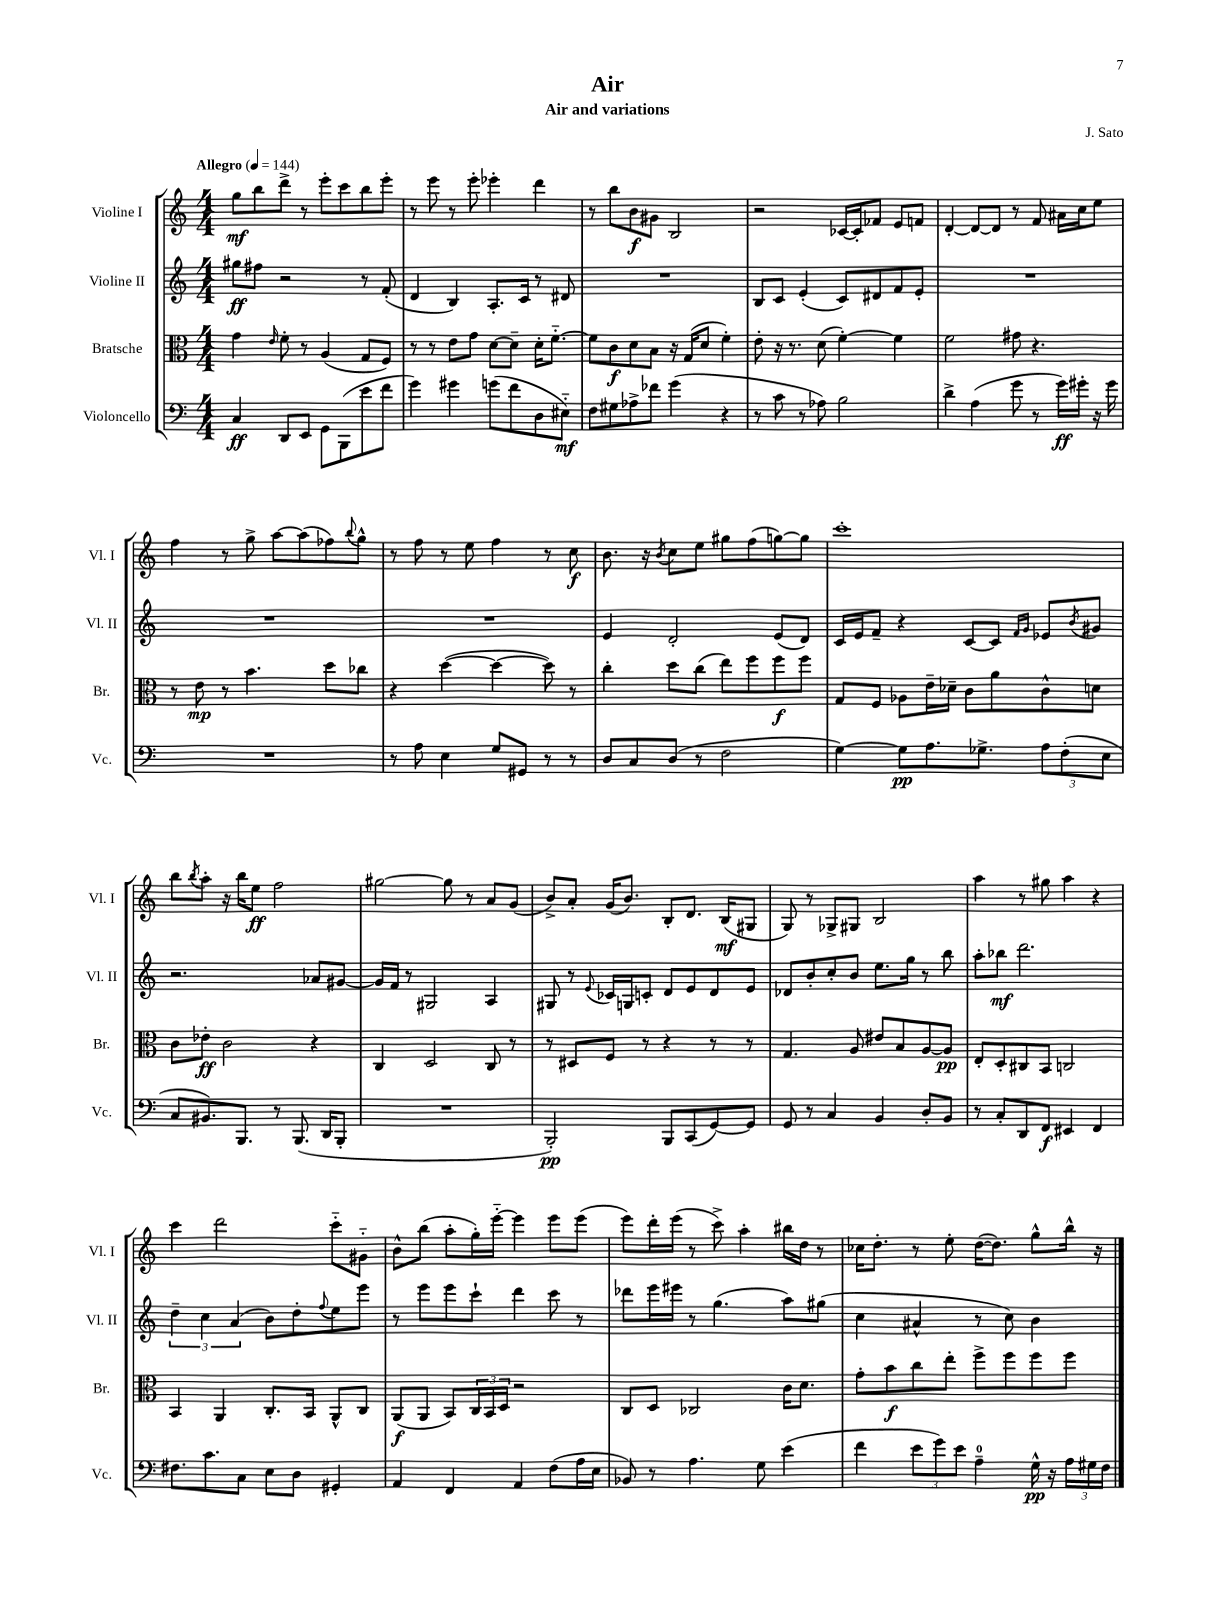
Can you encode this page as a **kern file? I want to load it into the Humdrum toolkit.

**kern	**dynam	**kern	**dynam	**kern	**dynam	**kern	**dynam
*part4	*part4	*part3	*part3	*part2	*part2	*part1	*part1
*staff4	*staff4	*staff3	*staff3	*staff2	*staff2	*staff1	*staff1
*I"Violoncello	*	*I"Bratsche	*	*I"Violine II	*	*I"Violine I	*
*I'Vc.	*	*I'Br.	*	*I'Vl. II	*	*I'Vl. I	*
*clefF4	*	*clefC3	*	*clefG2	*	*clefG2	*
*k[]	*	*k[]	*	*k[]	*	*k[]	*
*M4/4	*	*M4/4	*	*M4/4	*	*M4/4	*
*MM144	*	*MM144	*	*MM144	*	*MM144	*
=1	=1	=1	=1	=1	=1	=1	=1
!	!	!	!	!	!	!LO:TX:a:B:t=Allegro	!
4C/	ff	4g\	.	8gg#X\L	ff	8gg\L	mf
.	.	.	.	8ff#X\J	.	8bb\	.
.	.	16qqe/	.	.	.	.	.
8DD/L	.	8f'\	.	2r	.	8ddd^\J	.
8EE/J	.	8r	.	.	.	8r	.
8GG\L	.	(4A/	.	.	.	8eee'\L	.
(8BBB\	.	.	.	.	.	8ccc\	.
8e\	.	8G/L	.	8r	.	8bb\	.
8f\J	.	8F/J)	.	(8f'/	.	8eee'\J	.
=2	=2	=2	=2	=2	=2	=2	=2
4g\)	.	8r	.	4d/	.	8r	.
.	.	8r	.	.	.	8eee\	.
4g#X\	.	8e\L	.	4B/)	.	8r	.
.	.	8g\J	.	.	.	8eee'\	.
(8gn\L	.	[8d\L	.	8.A'/L	.	4eee-X'\	.
8f\	.	8d~\J]	.	.	.	.	.
.	.	.	.	16c/Jk	.	.	.
8D\	.	16d'\KL	.	8r	.	4ddd\	.
.	.	[8.f\J	.	.	.	.	.
8E#X\J)	mf	.	.	8d#X/	.	.	.
=3	=3	=3	=3	=3	=3	=3	=3
8F\L	.	8f\L]	.	1r	.	8r	.
8G#X\	.	8c\	f	.	.	8bb\L	.
8A-X^\	.	8d\	.	.	.	8b\	f
8f-X\J	.	8B\J	.	.	.	8g#X\J	.
(4g\	.	16r	.	.	.	2B/	.
.	.	(16G/KL	.	.	.	.	.
.	.	8d/J	.	.	.	.	.
4r	.	4f'\)	.	.	.	.	.
=4	=4	=4	=4	=4	=4	=4	=4
8r	.	8e'\	.	8B/L	.	2r	.
8c\	.	16r	.	8c/J	.	.	.
.	.	8.r	.	.	.	.	.
8r	.	.	.	(4e'/	.	.	.
8A-X\)	.	(8d\	.	.	.	.	.
2B\	.	[4f'\)	.	8c/L)	.	[16c-X/LL	.
.	.	.	.	.	.	16c-'/J]	.
.	.	.	.	8d#X/	.	8f-X/J	.
.	.	4f\]	.	8f/	.	8e/L	.
.	.	.	.	8e'/J	.	8fn/J	.
=5	=5	=5	=5	=5	=5	=5	=5
4d^\	.	2f\	.	1r	.	[4d'/	.
(4A\	.	.	.	.	.	8d/L_	.
.	.	.	.	.	.	8d/J]	.
8g\	.	8g#X\	.	.	.	8r	.
8r	.	4.r	.	.	.	8f/	.
16g\LL)	ff	.	.	.	.	16a#X\LL	.
16g#X'\JJ	.	.	.	.	.	16cc\J	.
16r	.	.	.	.	.	8ee\J	.
16g#\	.	.	.	.	.	.	.
!!LO:LB:g=z
=6	=6	=6	=6	=6	=6	=6	=6
1r	.	8r	.	1r	.	4ff\	.
.	.	8e\	mp	.	.	.	.
.	.	8r	.	.	.	8r	.
.	.	4.b\	.	.	.	8gg^\	.
.	.	.	.	.	.	[8aa\L	.
.	.	.	.	.	.	(8aa\]	.
.	.	8dd\L	.	.	.	8ff-X\)	.
.	.	.	.	.	.	8qqbb/	.
.	.	8cc-X\J	.	.	.	8gg^^\J	.
=7	=7	=7	=7	=7	=7	=7	=7
8r	.	4r	.	1r	.	8r	.
8A\	.	.	.	.	.	8ff\	.
4E\	.	([4dd\	.	.	.	8r	.
.	.	.	.	.	.	8ee\	.
8G/L	.	4dd\_	.	.	.	4ff\	.
8GG#X/J	.	.	.	.	.	.	.
8r	.	8dd\])	.	.	.	8r	.
8r	.	8r	.	.	.	8cc\	f
=8	=8	=8	=8	=8	=8	=8	=8
8D/L	.	4cc'\	.	4e/	.	8.b\	.
8C/	.	.	.	.	.	.	.
.	.	.	.	.	.	16r	.
.	.	.	.	.	.	8qb/	.
(8D/J	.	8dd\L	.	2d'/	.	8cc\L	.
8r	.	(8cc\J	.	.	.	8ee\J	.
2F\	.	8ee\L)	.	.	.	8gg#X\L	.
.	.	8ff\	.	.	.	(8ff\	.
.	.	8ff\	f	(8e/L	.	[8ggn\)	.
.	.	8ff\J	.	8d/J)	.	8gg\J]	.
=9	=9	=9	=9	=9	=9	=9	=9
[4G\)	.	8G/L	.	16c/LL	.	1ccc'	.
.	.	.	.	16e/J	.	.	.
.	.	8F/J	.	8f~/J	.	.	.
8G\L]	pp	8A-X\L	.	4r	.	.	.
8.A\	.	16e~\L	.	.	.	.	.
.	.	16d-X~\JJ	.	.	.	.	.
.	.	8c\L	.	[8c/L	.	.	.
8.G-X^\J	.	.	.	.	.	.	.
.	.	8a\	.	8c/J]	.	.	.
.	.	.	.	16qqf/LL	.	.	.
.	.	.	.	16qqg/JJ	.	.	.
12A\L	.	8c^^\	.	8e-X/L	.	.	.
(12F'\	.	.	.	.	.	.	.
.	.	.	.	8qb/	.	.	.
.	.	8dn\J	.	8g#X/J	.	.	.
12E\J	.	.	.	.	.	.	.
!!LO:LB:g=z
=10	=10	=10	=10	=10	=10	=10	=10
8C/L	.	8c\L	.	2.r	.	8bb\L	.
.	.	.	.	.	.	8qbb/	.
8.BB#X/)	.	8e-X'\J	ff	.	.	8aa'\J	.
.	.	2c\	.	.	.	16r	.
8.BBB/J	.	.	.	.	.	16bb\KL	.
.	.	.	.	.	.	8ee\J	ff
8r	.	.	.	.	.	2ff\	.
(8.BBB/	.	.	.	.	.	.	.
.	.	4r	.	8a-X/L	.	.	.
16DD/KL	.	.	.	.	.	.	.
8BBB'/J	.	.	.	[8g#X/J	.	.	.
=11	=11	=11	=11	=11	=11	=11	=11
1r	.	4C/	.	16g#/LL]	.	[2gg#X\	.
.	.	.	.	16f/JJ	.	.	.
.	.	.	.	8r	.	.	.
.	.	2D/	.	2G#X/	.	.	.
.	.	.	.	.	.	8gg#\]	.
.	.	.	.	.	.	8r	.
.	.	8C/	.	4A/	.	8a/L	.
.	.	8r	.	.	.	(8g/J	.
=12	=12	=12	=12	=12	=12	=12	=12
2BBB'/)	pp	8r	.	8G#X/	.	8b^/L)	.
.	.	8D#X/L	.	8r	.	8a'/J	.
.	.	.	.	8qqe/	.	.	.
.	.	8F/J	.	16c-X/LL	.	(16g/KL	.
.	.	.	.	16Gn/J	.	8.b/J)	.
.	.	8r	.	8cn'/J	.	.	.
8BBB/L	.	4r	.	8d/L	.	8B'/L	.
(8CC/	.	.	.	8e/	.	8.d/J	.
[8GG/)	.	8r	.	8d/	.	.	.
.	.	.	.	.	.	(16B/KL	mf
8GG/J]	.	8r	.	8e/J	.	8G#X/J	.
=13	=13	=13	=13	=13	=13	=13	=13
8GG/	.	4.G/	.	8d-X/L	.	8G/)	.
8r	.	.	.	8b'/	.	8r	.
4C/	.	.	.	8cc'/	.	8G-X^/L	.
.	.	8A/	.	8b/J	.	8G#X/J	.
4BB/	.	8e#X/L	.	8.ee\L	.	2B/	.
.	.	8B/	.	.	.	.	.
.	.	.	.	16gg\Jk	.	.	.
8D'/L	.	[8A/	.	8r	.	.	.
8BB/J	.	8A/J]	pp	8bb\	.	.	.
=14	=14	=14	=14	=14	=14	=14	=14
8r	.	8E'/L	.	8aa'\L	.	4aa\	.
8C'/L	.	8D'/	.	8bb-X\J	mf	.	.
8DD/	.	8C#X/	.	2.ddd\	.	8r	.
8FF/J	f	8BB/J	.	.	.	8gg#X\	.
4EE#X/	.	2Cn/	.	.	.	4aa\	.
4FF/	.	.	.	.	.	4r	.
!!LO:LB:g=z
=15	=15	=15	=15	=15	=15	=15	=15
8.F#X\L	.	4BB/	.	6dd~\	.	4ccc\	.
.	.	.	.	6cc\	.	.	.
8.c\	.	.	.	.	.	.	.
.	.	4AA/	.	.	.	2ddd\	.
.	.	.	.	(6a/	.	.	.
8C\J	.	.	.	.	.	.	.
8E\L	.	8.C'/L	.	8b\L)	.	.	.
8D\J	.	.	.	8dd'\	.	.	.
.	.	16BB/Jk	.	.	.	.	.
.	.	.	.	8qqff/	.	.	.
4GG#X'/	.	8AA^^/L	.	8ee\	.	8ccc\L	.
.	.	8C/J	.	8eee\J	.	8g#X\J	.
=16	=16	=16	=16	=16	=16	=16	=16
4AA/	.	(8AA/L	f	8r	.	8b^^\L	.
.	.	8AA/J	.	8eee\L	.	(8bb\J	.
4FF/	.	8BB/L)	.	8eee\	.	8aa'\L	.
.	.	24C/L	.	8ccc`\J	.	16gg'\L)	.
.	.	24BB/	.	.	.	.	.
.	.	.	.	.	.	[16eee\JJ	.
.	.	24D/JJ	.	.	.	.	.
4AA/	.	2r	.	4ddd\	.	4eee\]	.
(8F\L	.	.	.	8ccc\	.	8eee\L	.
16A\L	.	.	.	8r	.	(8eee\J	.
16E\JJ	.	.	.	.	.	.	.
=17	=17	=17	=17	=17	=17	=17	=17
8BB-X/)	.	8C/L	.	8ddd-X\L	.	8eee\L)	.
8r	.	8D/J	.	16eee\L	.	16ddd'\L	.
.	.	.	.	16eee#X\JJ	.	(16eee\JJ	.
4.A\	.	2C-X/	.	8r	.	8r	.
.	.	.	.	(4.gg\	.	8ccc^\)	.
.	.	.	.	.	.	4aa'\	.
8G\	.	.	.	.	.	.	.
(4e\	.	16c\KL	.	8aa\L)	.	16bb#X\LL	.
.	.	8.d\J	.	.	.	16dd\JJ	.
.	.	.	.	(8gg#X\J	.	8r	.
=18	=18	=18	=18	=18	=18	=18	=18
4f\	.	8g'\L	.	4cc\	.	16cc-X\KL	.
.	.	.	.	.	.	8.dd'\J	.
.	.	8b\	f	.	.	.	.
12e\L	.	8cc\	.	4a#X^^/	.	8r	.
12g\)	.	.	.	.	.	.	.
.	.	8ee'\J	.	.	.	8ee'\	.
12e\J	.	.	.	.	.	.	.
4A~\	.	8ff^\L	.	8r	.	([16dd\KL	.
.	.	.	.	.	.	8.dd\J])	.
.	.	8ff\	.	8cc\)	.	.	.
16G^^\	pp	8ff\	.	4b\	.	8gg^^\L	.
16r	.	.	.	.	.	.	.
24A\LL	.	8ff\J	.	.	.	16bb^^\Jk	.
24G#X\	.	.	.	.	.	.	.
.	.	.	.	.	.	16r	.
24F\JJ	.	.	.	.	.	.	.
==	==	==	==	==	==	==	==
*-	*-	*-	*-	*-	*-	*-	*-
